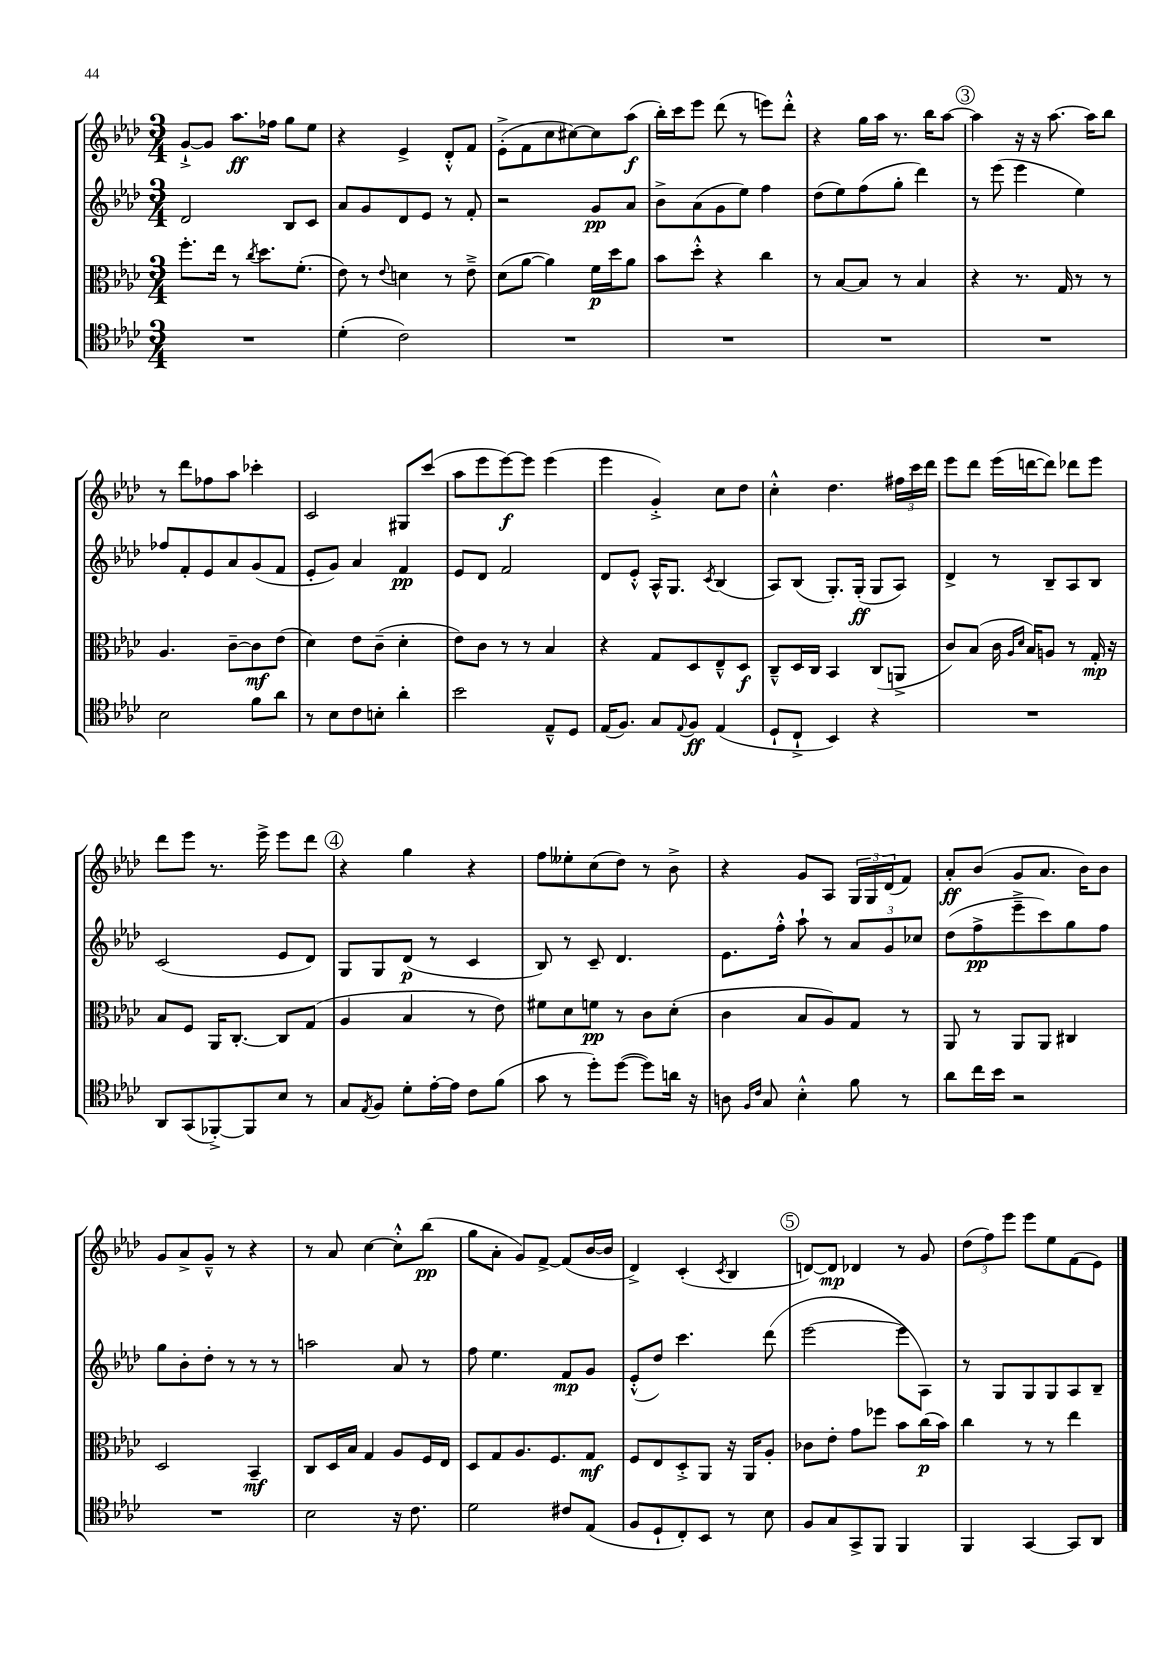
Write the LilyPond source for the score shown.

<<
\new StaffGroup <<
\new Staff = "s0" {
    \clef treble \key aes \major \numericTimeSignature \time 3/4
    g'8~-!-> g'8 aes''8.\ff fes''16 g''8 ees''8 |
    r4 ees'4-> des'8-.-^ f'8 |
    ees'8-.->( f'8 c''8 cis''8~) cis''8 aes''8\f( |
    bes''16-.) c'''16 ees'''8 des'''8( r8 e'''8) des'''8-.-^ |
    r4 g''16 aes''16 r8. bes''16 aes''8~ |
    \mark \markup { \circle "3" } aes''4 r16 r16 aes''8.~ aes''16 bes''8 |
    r8 des'''8 fes''8 aes''8 ces'''4-. |
    c'2 gis8 c'''8( |
    aes''8 ees'''8 ees'''8~\f) ees'''8 ees'''4( |
    ees'''4 g'4-.->) c''8 des''8 |
    c''4-.-^ des''4. \tuplet 3/2 { fis''16 c'''16 des'''16 } |
    ees'''8 des'''8 ees'''16( d'''16~ d'''8) des'''8 ees'''8 |
    des'''8 ees'''8 r8. ees'''16-> ees'''8 des'''8 |
    \mark \markup { \circle "4" } r4 g''4 r4 |
    f''8 eeses''8-. c''8( des''8) r8 bes'8-> |
    r4 g'8 aes8 \tuplet 3/2 { g16 g16 des'16( } f'8) |
    aes'8-.\ff bes'8( g'8 aes'8. bes'16) bes'8 |
    g'8 aes'8-> g'8---^ r8 r4 |
    r8 aes'8 c''4~ c''8-.-^ bes''8\pp( |
    g''8 aes'8-. g'8) f'8~-> f'8( bes'16~ bes'16 |
    des'4->) c'4-.( \acciaccatura { c'8 } bes4 |
    \mark \markup { \circle "5" } d'8~) d'8\mp des'4 r8 g'8 |
    \tuplet 3/2 { des''8( f''8) ees'''8 } ees'''8 ees''8 f'8( ees'8) \bar "|." |
}
\new Staff = "s1" {
    \clef treble \key aes \major \numericTimeSignature \time 3/4
    des'2 bes8 c'8 |
    aes'8 g'8 des'8 ees'8 r8 f'8-. |
    r2 g'8\pp aes'8 |
    bes'8-> aes'8( g'8 ees''8) f''4 |
    des''8( ees''8) f''8( g''8-. des'''4) |
    \mark \markup { \circle "3" } r8 ees'''8( ees'''4 ees''4) |
    fes''8 f'8-. ees'8 aes'8 g'8( f'8 |
    ees'8-. g'8) aes'4 f'4\pp |
    ees'8 des'8 f'2 |
    des'8 ees'8-.-^ aes16-^ g8. \acciaccatura { c'8 } bes4( |
    aes8) bes8( g8.-.) g16-.\ff( g8 aes8) |
    des'4-> r8 bes8-- aes8 bes8 |
    c'2( ees'8 des'8) |
    \mark \markup { \circle "4" } g8 g8 des'8\p( r8 c'4 |
    bes8) r8 c'8-- des'4. |
    ees'8. f''16-.-^ aes''8-! r8 \tuplet 3/2 { aes'8 g'8 ces''8 } |
    des''8( f''8->\pp ees'''8---> c'''8) g''8 f''8 |
    g''8 bes'8-. des''8-. r8 r8 r8 |
    a''2 aes'8 r8 |
    f''8 ees''4. f'8\mp g'8 |
    ees'8-.-^( des''8) c'''4. des'''8( |
    \mark \markup { \circle "5" } ees'''2~ ees'''8 aes8) |
    r8 g8 g8 g8 aes8 bes8-- \bar "|." |
}
\new Staff = "s2" {
    \clef alto \key aes \major \numericTimeSignature \time 3/4
    f''8.-. ees''16 r8 \acciaccatura { c''8 } des''8. f'8.-.( |
    ees'8) r8 \appoggiatura { ees'8 } d'4 r8 ees'8---> |
    des'8( aes'8~ aes'4) f'16\p des''16 aes'8 |
    bes'8 des''8-.-^ r4 c''4 |
    r8 bes8~ bes8 r8 bes4 |
    \mark \markup { \circle "3" } r4 r8. g16 r8 r8 |
    aes4. c'8~-- c'8\mf ees'8( |
    des'4) ees'8 c'8--( des'4-. |
    ees'8) c'8 r8 r8 bes4 |
    r4 g8 des8 ees8---^ des8\f |
    c8---^ des16 c16 bes,4 c8( a,8-> |
    c'8) bes8( c'16 \grace { aes16 des'16 } bes16) a8 r8 g16-.\mp r16 |
    bes8 f8 aes,16 c8.~-. c8 g8( |
    \mark \markup { \circle "4" } aes4 bes4 r8 ees'8) |
    fis'8 des'8 f'8\pp r8 c'8 des'8-.( |
    c'4 bes8 aes8) g8 r8 |
    aes,8 r8 aes,8 aes,8 cis4 |
    des2 bes,4--\mf |
    c8 des16 bes16 g4 aes8 f16 ees16 |
    des8 g8 aes8. f8. g8\mf |
    f8 ees8 des8-.-> aes,8 r16 aes,16 aes8-. |
    \mark \markup { \circle "5" } ces'8 ees'8-. g'8 fes''8 bes'8 c''16\p( bes'16) |
    c''4 r8 r8 ees''4 \bar "|." |
}
\new Staff = "s3" {
    \clef tenor \key aes \major \numericTimeSignature \time 3/4
    R2. |
    des'4-.( c'2) |
    R2. |
    R2. |
    R2. |
    \mark \markup { \circle "3" } R2. |
    bes2 f'8 aes'8 |
    r8 bes8 c'8 b8-. aes'4-. |
    bes'2 ees8---^ des8 |
    ees16( f8.) g8 \appoggiatura { ees8 } f8\ff ees4( |
    des8-! c8-!-> bes,4) r4 |
    R2. |
    aes,8 g,8( fes,8~-.->) fes,8 bes8 r8 |
    \mark \markup { \circle "4" } g8 \acciaccatura { ees8 } f8 des'8-. ees'16~-. ees'16 c'8 f'8( |
    g'8 r8 des''8-.) des''8~( des''8) a'16 r16 |
    a8 \grace { f16 c'16 } g8 bes4-.-^ f'8 r8 |
    aes'8 c''16 bes'16 r2 |
    R2. |
    bes2 r16 c'8. |
    des'2 cis'8 ees8( |
    f8 des8-! c8-.) bes,8 r8 bes8 |
    \mark \markup { \circle "5" } f8 g8 g,8-> f,8 f,4 |
    f,4 g,4~ g,8 aes,8 \bar "|." |
}
>>
>>
\layout { \context { \Score \remove "Bar_number_engraver" } }
